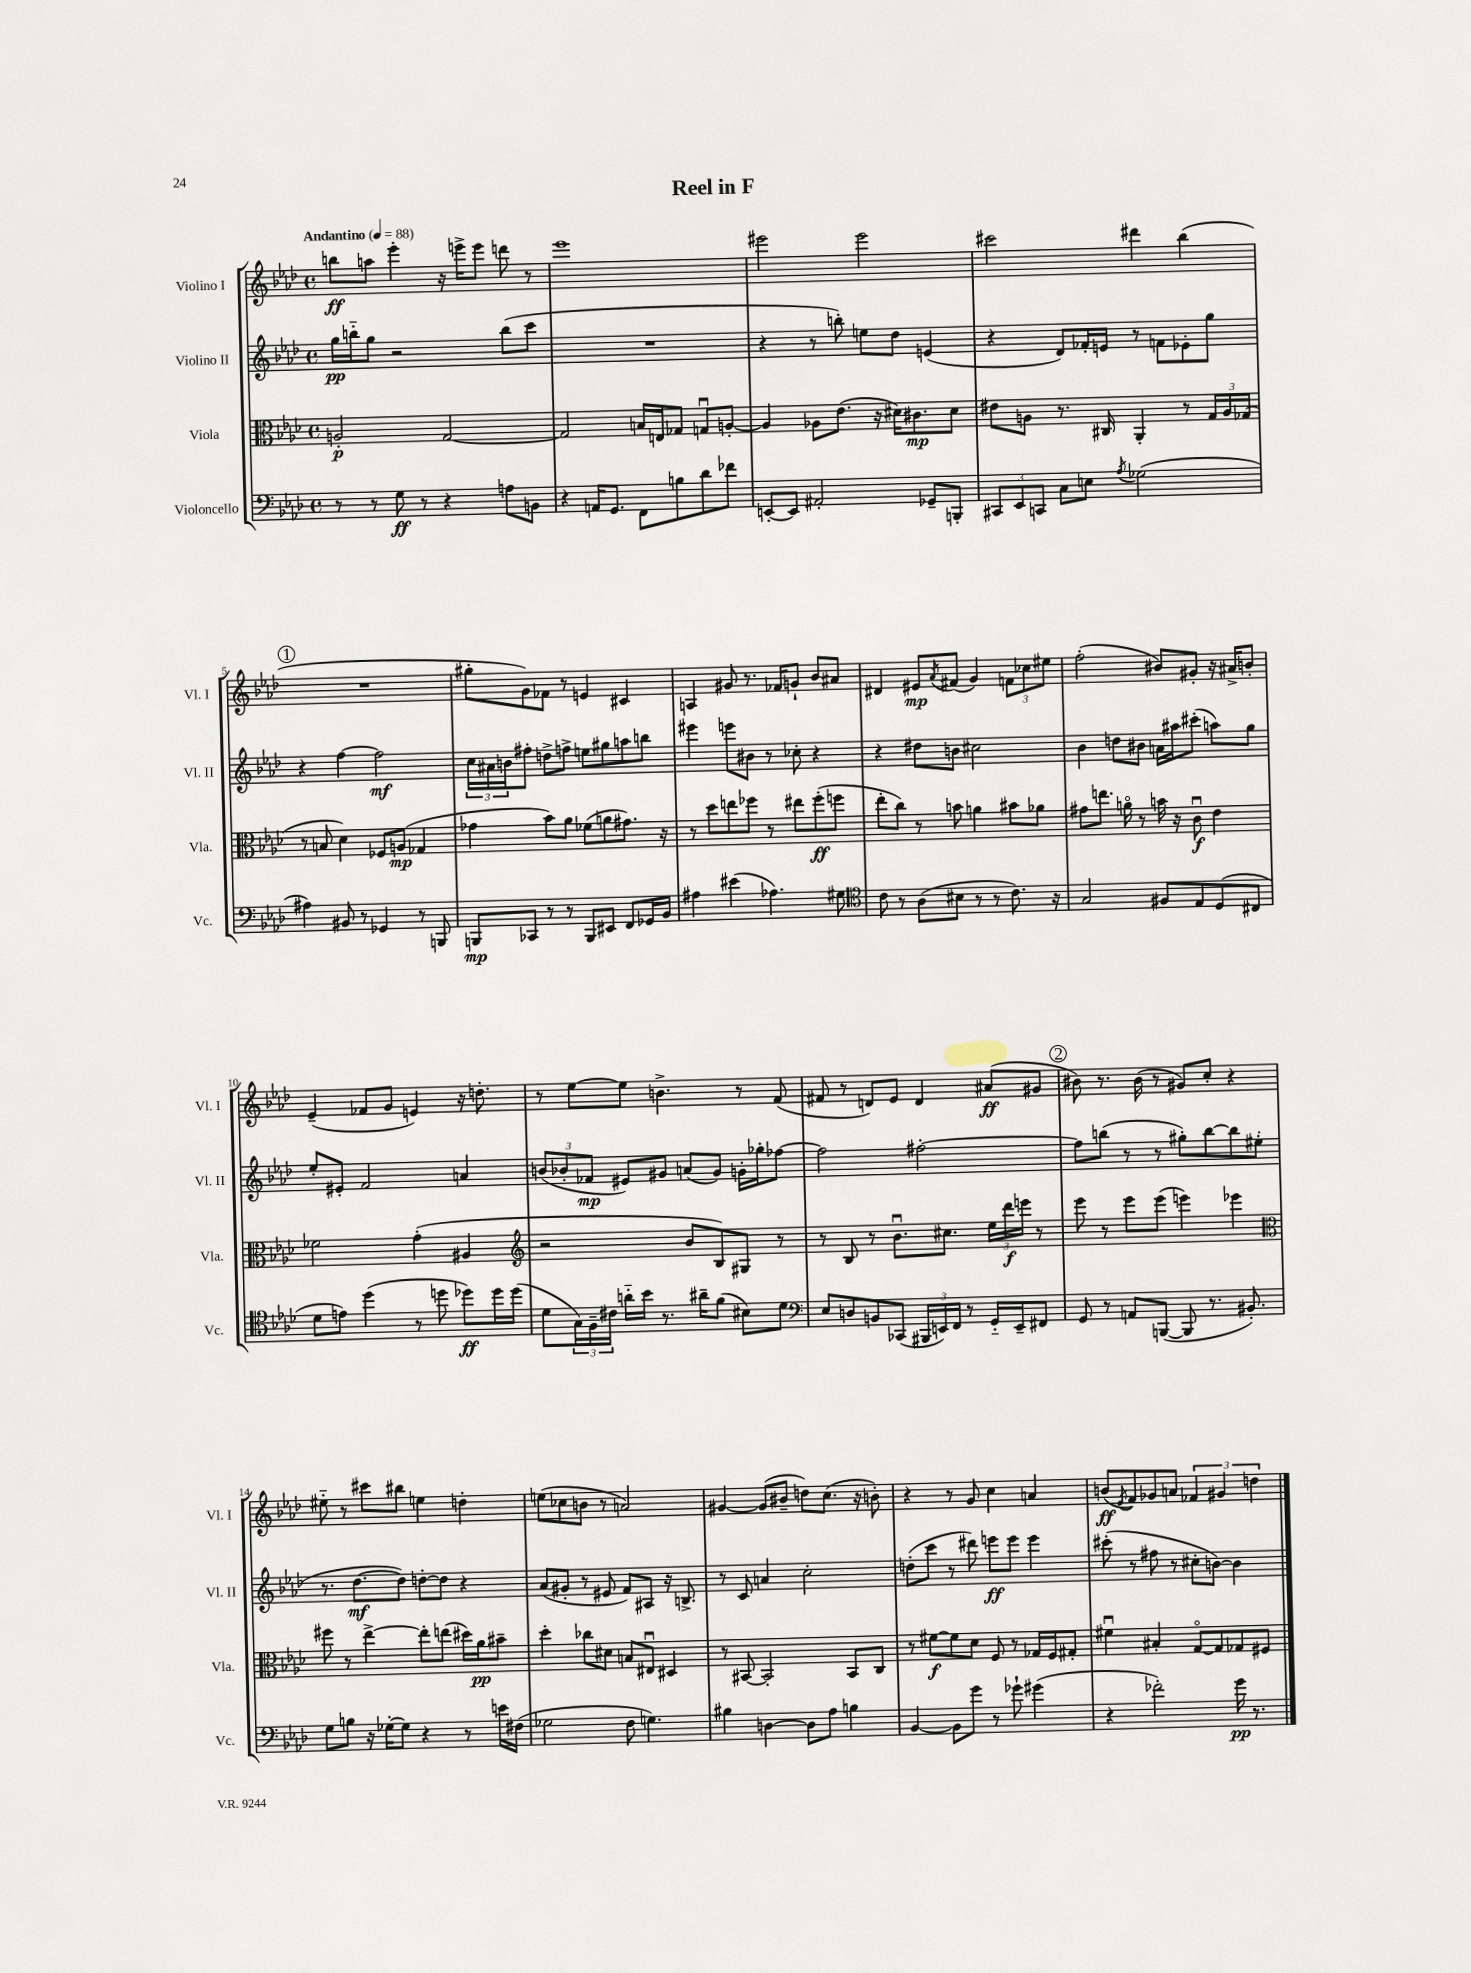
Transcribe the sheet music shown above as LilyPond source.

\header { title = "Reel in F" }
<<
\new StaffGroup <<
\new Staff = "s0" \with { instrumentName = "Violino I" shortInstrumentName = "Vl. I" } {
    \clef treble \key aes \major \defaultTimeSignature \time 4/4 \tempo "Andantino" 4 = 88
    b''8\ff a''8 ees'''4-. r16 e'''16-> e'''8 d'''8 r8 |
    ees'''1 |
    eis'''2 eis'''2 |
    cis'''2 dis'''4 bes''4( |
    \mark \markup { \circle "1" } R1 |
    gis''8-. g'8) fes'8 r8 e'4 cis'4 |
    a4 gis'8 r8. fes'16 g'8-! bes'8 ais'8 |
    dis'4 eis'8\mp \acciaccatura { aes'8 } fis'8( g'4) \tuplet 3/2 { f'8 ces''8 eis''8 } |
    f''2-.( bis'8) gis'8-. r16 ais'16-> b'8-. |
    ees'4--( fes'8 g'8 e'4) r16 d''8.-. |
    r8 ees''8~ ees''8 b'4.-> r8 f'8( |
    fis'8 r8 d'8) ees'8 d'4 ais'8\ff( gis'8 |
    \mark \markup { \circle "2" } bis'8) r8. bis'16( r8 gis'8) c''8-. r4 |
    eis''8-_ r8 cis'''8 bis''8 e''4 d''4-. |
    e''8( ces''8 b'8 r8 a'2) |
    gis'4~ gis'8( bis'8-- d''8) c''8.( r16 b'8-.) |
    r4 r8 g'8 c''4 a'4 |
    b'8\ff( \acciaccatura { ees'8 } f'8) ges'8 a'8 \tuplet 3/2 { fes'4 gis'4 d''4 } \bar "|." |
}
\new Staff = "s1" \with { instrumentName = "Violino II" shortInstrumentName = "Vl. II" } {
    \clef treble \key aes \major \defaultTimeSignature \time 4/4
    g''16\pp b''16-_ g''8 r2 b''8( c'''8 |
    R1 |
    r4 r8 b''8-.) e''8 des''8 e'4( |
    r4 des'8) fes'16-. e'16 r8 f'8 ees'8-. g''8 |
    \mark \markup { \circle "1" } r4 f''4~ f''2\mf |
    \tuplet 3/2 { c''16 ais'16 b'16 } fis''8-. d''8-> f''8-> e''8 gis''8 a''8 b''8 |
    eis'''4 e'''8 bis'8 r8 ces''8-. r4 |
    r4 dis''8 b'8 cis''2 |
    bes'4 d''8 bis'8 a'16 ais''16 cis'''8-.( a''8) g''8 |
    ees''8-. eis'8-. f'2 a'4 |
    \tuplet 3/2 { b'8( bes'8-. fes'8\mp } eis'8) gis'8 a'8( gis'8) g'16-. ges''16-. fes''8~ |
    fes''2 fis''2~-. |
    \mark \markup { \circle "2" } fis''8 b''8( r8 r8 gis''8-.) b''8~ b''8 eis''8-.( |
    r8. des''8.~\mf des''8) d''8~-. d''8 r4 |
    aes'8( gis'8-. r8 eis'8 f'8) ais8 r16 b8.-> |
    r8 c'8 a'4 c''2-. |
    d''8-.( c'''8 r8 dis'''8) e'''8\ff e'''8 e'''4 |
    cis'''8-.( r8 fis''8 r8 cis''8-. b'8~) b'4 \bar "|." |
}
\new Staff = "s2" \with { instrumentName = "Viola" shortInstrumentName = "Vla." } {
    \clef alto \key aes \major \defaultTimeSignature \time 4/4
    a2-.\p g2~ |
    g2 b16 e16 ges8 g8\downbow a8~-. |
    a4 aes8 ees'8.( r16 dis'16) cis'8.\mp dis'8 |
    eis'8 a8 r8. cis16 aes,4-. r8 \tuplet 3/2 { g16 a16 ges16( } |
    \mark \markup { \circle "1" } r8 b8 des'4) fes8 a8\mp( ges4 |
    ges'4 bes'8) aes'8 fes'8( a'8 gis'8.) r16 |
    r8 des''8 e''8 fes''8 r8 eis''8 fes''8-.\ff( f''8 |
    ees''8-. c''8) r8 b'8 a'4 bis'8 aes'8 |
    gis'8 e''8. a'16\flageolet r8 b'16 r16 c'8\downbow\f ees'4 |
    fes'2 g'4-.( ais4 |
    \clef treble r2 bes'8 bes8) gis8 r8 |
    r8 bes8 r8 bes'8.\downbow cis''8. \tuplet 3/2 { ees''16 des'''16\f e'''16 } r8 |
    \mark \markup { \circle "2" } ees'''8 r8 ees'''8 ees'''8( e'''4) ees'''4 |
    \clef alto fis''8 r8 ees''4~-> ees''8-. e''8( dis''16) aes'16\pp bis'8-- |
    des''4-. ces''8 dis'8 b8 eis8\downbow dis4 |
    r8 bis,8~ bis,2-. bis,8 c8 |
    r8 fis'8~\f fis'8 des'8 f8 r8 ges16 f16 gis8-. |
    fis'4\downbow bis4-. g8~\flageolet g8 ges8 fis8 \bar "|." |
}
\new Staff = "s3" \with { instrumentName = "Violoncello" shortInstrumentName = "Vc." } {
    \clef bass \key aes \major \defaultTimeSignature \time 4/4
    r8 r8 g8\ff r8 r4 a8 b,8 |
    r4 a,16 g,8. f,8 b8 des'8 fes'8 |
    e,8~-. e,8 ais,2-. ges,8-- b,,8-. |
    \tuplet 3/2 { cis,8 ees,8 c,8 } c8 e8 \acciaccatura { aes8 } ges2( |
    \mark \markup { \circle "1" } ais4) bis,8 r8 ges,4 r8 b,,8 |
    b,,8\mp ces,8 r8 r8 b,,8 eis,8 f,8 ges,16 bes,16 |
    ais4 eis'4( aes4.) gis8 |
    \clef tenor c'8 r8 aes8( bis8 r8 r8 c'8.) r16 |
    g2 fis8 ees8 des8( cis8 |
    des'8 e'8) des''4( r8 d''8 des''8\ff) des''16 des''16( |
    des'8 \tuplet 3/2 { g16) f16-- cis'16 } a'16-_ bes'16 r8. ais'16-- f'8( bis8) des'8 |
    \clef bass ees8 d8 b,8 ces,8( \tuplet 3/2 { bis,,16 e,16) f,16 } r8 g,16-_ e,16-- fis,8 |
    \mark \markup { \circle "2" } g,8 r8 a,8 b,,8~( b,,8 r8. bis,8.-.) |
    g8 b8 r16 ges16~-. ges8 r4 r8 e'16 fis16( |
    ges2 f8 g4.) |
    bis4 d4~ d8 aes8 b4 |
    bes,4~ bes,8 g'8 r8 ges'8-! gis'4( |
    r4 fes'2-.) g'16\pp r8. \bar "|." |
}
>>
>>
